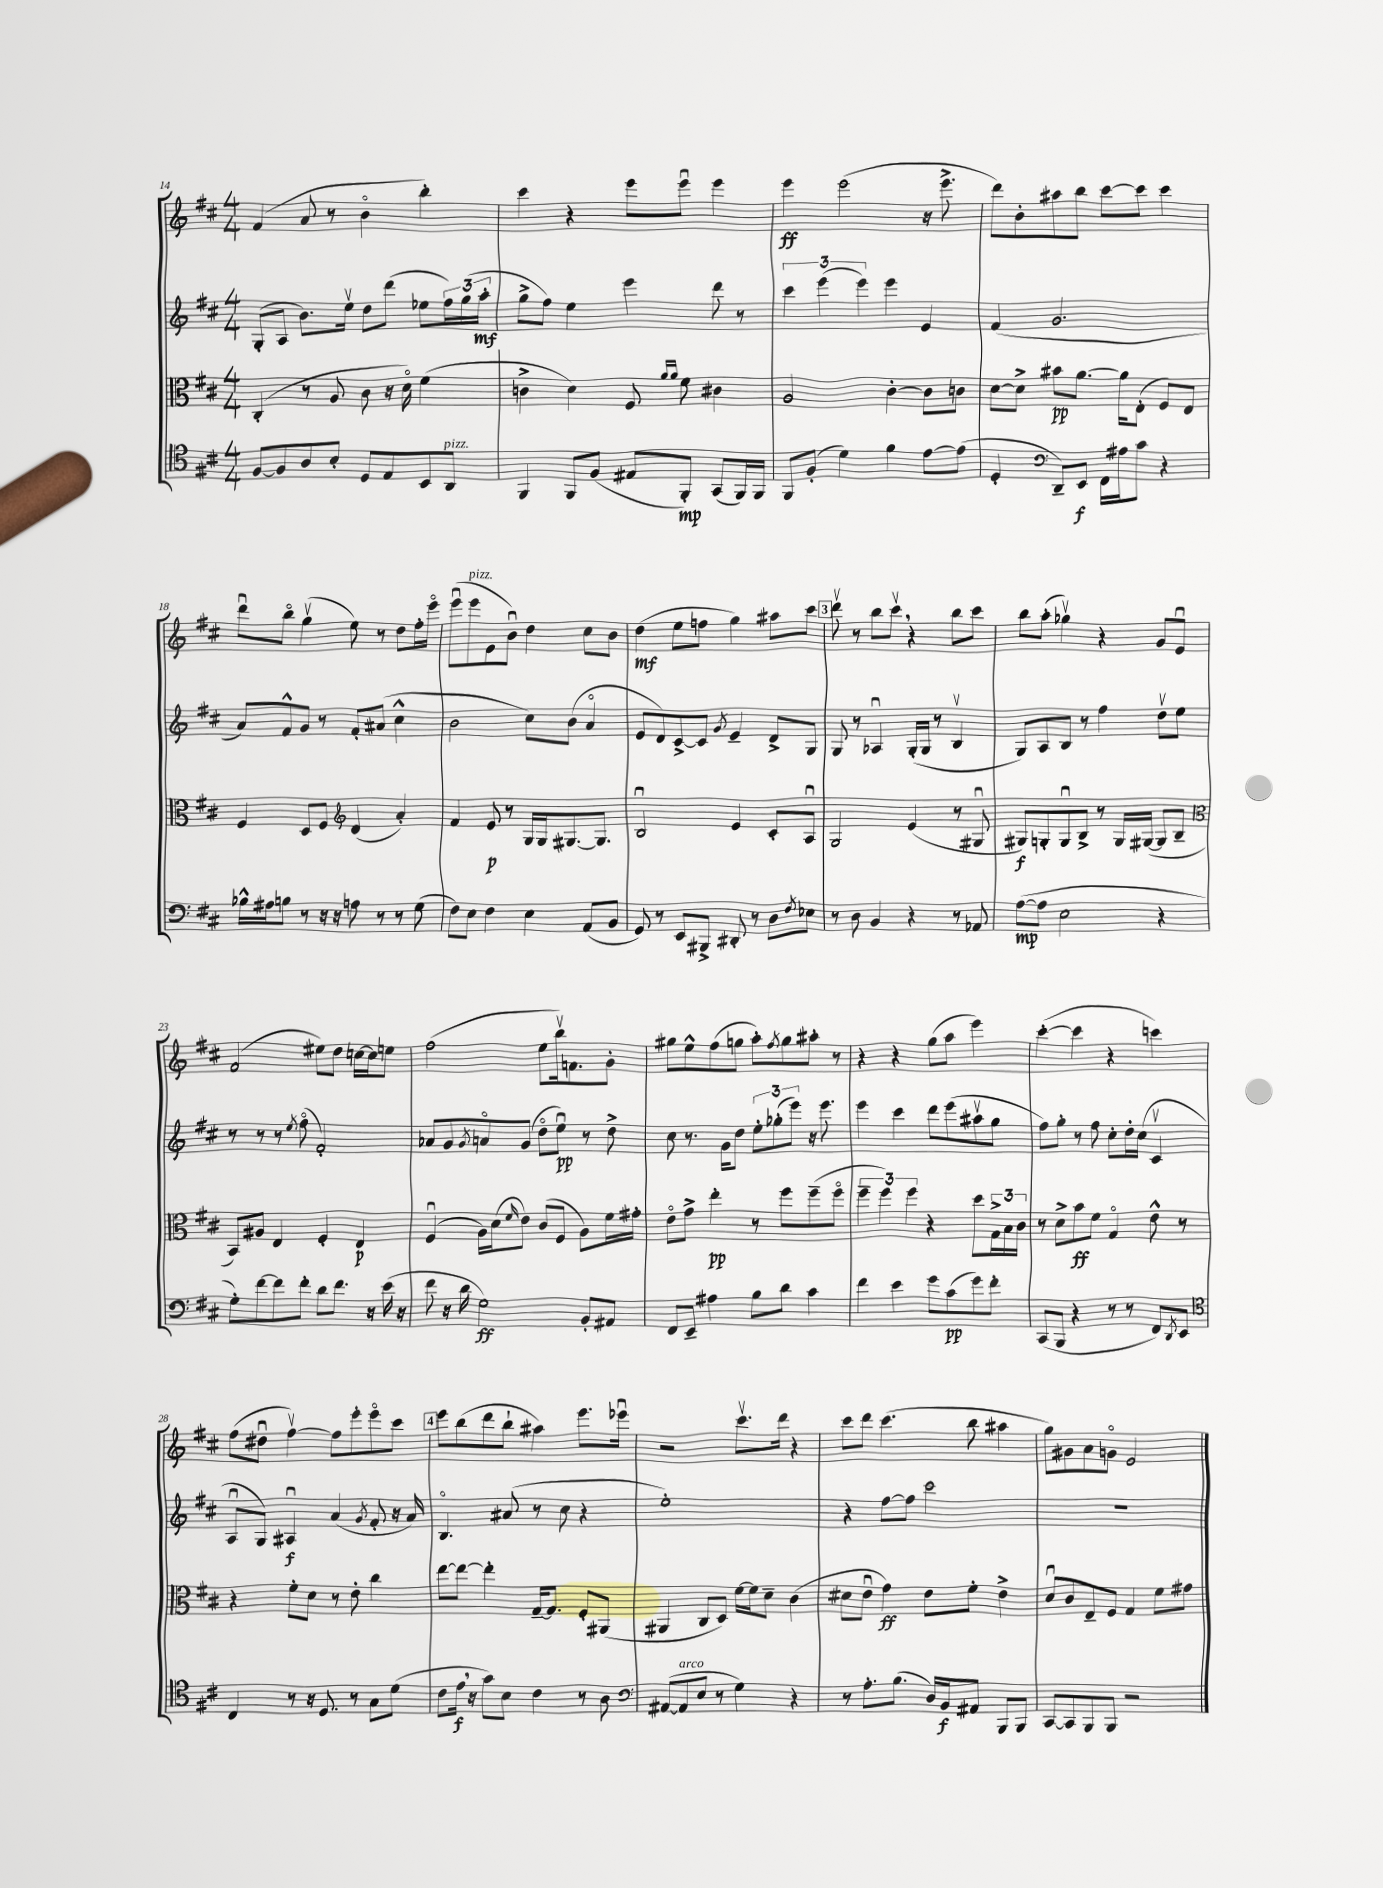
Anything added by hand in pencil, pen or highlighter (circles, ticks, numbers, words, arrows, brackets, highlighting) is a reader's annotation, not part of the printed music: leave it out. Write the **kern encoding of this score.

**kern	**dynam	**kern	**dynam	**kern	**dynam	**kern	**dynam
*part4	*part4	*part3	*part3	*part2	*part2	*part1	*part1
*staff4	*staff4	*staff3	*staff3	*staff2	*staff2	*staff1	*staff1
*clefC4	*	*clefC3	*	*clefG2	*	*clefG2	*
*k[f#c#]	*	*k[f#c#]	*	*k[f#c#]	*	*k[f#c#]	*
*M4/4	*	*M4/4	*	*M4/4	*	*M4/4	*
=14	=14	=14	=14	=14	=14	=14	=14
[8F#/L	.	(4C#'/	.	(8G'/L	.	(4f#/	.
8F#/]	.	.	.	8A/J	.	.	.
8A/	.	8r	.	8.b\L)	.	8a/	.
8B'/J	.	8A/	.	.	.	8r	.
.	.	.	.	16eev\Jk	.	.	.
8D/L	.	8c#\	.	8dd\L	.	4b\	.
8E/	.	16r	.	(8ddd\J	.	.	.
.	.	16d\)	.	.	.	.	.
8BB/	.	(4f#\	.	8ee-X\L	.	4bb'\)	.
!LO:TX:a:i:t=pizz.	!	!	!	!	!	!	!
8AA/J	.	.	.	24ff#\L)	.	.	.
.	.	.	.	(24gg\	.	.	.
.	.	.	.	24aa'\JJ	mf	.	.
=15	=15	=15	=15	=15	=15	=15	=15
4FF#/	.	4cn^\	.	8gg^\L	.	4ccc#\	.
.	.	.	.	8ff#\J)	.	.	.
8FF#/L	.	4d\)	.	4ee\	.	4r	.
(8F#/J	.	.	.	.	.	.	.
8E#X/L	.	8F#/	.	4eee\	.	8eee\L	.
.	.	16qqa/LL	.	.	.	.	.
.	.	16qqa/JJ	.	.	.	.	.
8FF#'/J)	mp	8f#\	.	.	.	8eeeu\J	.
(8GG/L	.	4c#X\	.	8ddd\	.	4eee\	.
16FF#/L)	.	.	.	8r	.	.	.
16FF#/JJ	.	.	.	.	.	.	.
=16	=16	=16	=16	=16	=16	=16	=16
8FF#/L	.	2A/	.	6ccc#\	.	4eee\	ff
(8F#'/J	.	.	.	.	.	.	.
.	.	.	.	(6eee\	.	.	.
4d\)	.	.	.	.	.	(2eee\	.
.	.	.	.	6eee\)	.	.	.
4f#\	.	[4c#'\	.	4eee\	.	.	.
[8e\L	.	8c#\L]	.	4e/	.	16r	.
.	.	.	.	.	.	8.eee^\	.
(8e\J]	.	8cn\J	.	.	.	.	.
=17	=17	=17	=17	=17	=17	=17	=17
4D'/	.	[8d\L	.	(4f#/	.	8ddd\L)	.
.	.	8d^\J]	.	.	.	8b'\	.
*clefF4	*	*	*	*	*	*	*
8DD~/L)	.	8b#X\L	pp	2.g/	.	8aa#X\	.
8EE/J	f	[8.a\J	.	.	.	8bb\J	.
16FF#\LL	.	.	.	.	.	[8ccc#\L	.
16A#X\J	.	16a\KL]	.	.	.	.	.
8c#\J	.	(8E'\J	.	.	.	8ccc#\J]	.
4r	.	8F#/L)	.	.	.	4ccc#\	.
.	.	8E/J	.	.	.	.	.
!!LO:LB:g=z
=18	=18	=18	=18	=18	=18	=18	=18
16B-X^^\LL	.	4F#/	.	8a/L)	.	8dddu\L	.
16A#X\J	.	.	.	.	.	.	.
8Bn\J	.	.	.	8f#^^/	.	8bb\J	.
8r	.	8D/L	.	8g/J	.	(4ggv\	.
16r	.	8F#/J	.	8r	.	.	.
16r	.	.	.	.	.	.	.
*	*	*clefG2	*	*	*	*	*
8An\	.	(4d/	.	8f#'/L	.	8ee\)	.
8r	.	.	.	(8a#X/J	.	8r	.
8r	.	4a'/)	.	4cc#^^\	.	8dd\L	.
(8G\	.	.	.	.	.	16ff#'\L	.
.	.	.	.	.	.	16eee\JJ	.
=19	=19	=19	=19	=19	=19	=19	=19
8F#\L)	.	4f#/	.	2b\	.	(8eeeu\L	.
!	!	!	!	!	!	!LO:TX:a:i:t=pizz.	!
8E\J	.	.	.	.	.	8eee\	.
4F#\	.	8e/	p	.	.	8e\	.
.	.	8r	.	.	.	8bu\J)	.
4E\	.	16G/LL	.	8cc#\L)	.	4dd\	.
.	.	16G/J	.	.	.	.	.
.	.	[8.G#X/	.	(8b\J	.	.	.
(8AA/L	.	.	.	4a/	.	8cc#\L	.
.	.	8.G#/J]	.	.	.	.	.
8BB/J	.	.	.	.	.	8b\J	.
=20	=20	=20	=20	=20	=20	=20	=20
8GG/)	.	2Bu/	.	8e/L	.	(4dd\	mf
8r	.	.	.	8d/)	.	.	.
8EE/L	.	.	.	[8c#^/	.	8ee\L	.
8BBB#X^/J	.	.	.	8c#/J]	.	8ffn\J	.
.	.	.	.	8qg/	.	.	.
8DD#X'/	.	4e/	.	4e~/	.	4gg\)	.
8r	.	.	.	.	.	.	.
8D\L	.	8c#'/L	.	8d^/L	.	8aa#X\L	.
8qF#/	.	.	.	.	.	.	.
8E-X\J	.	8Au/J	.	8G/J	.	8ccc#\J	.
!!LO:REH:place=s1:t=3
=21	=21	=21	=21	=21	=21	=21	=21
8r	.	2G/	.	8G/	.	8dddv\	.
8D\	.	.	.	8r	.	8r	.
4BB/	.	.	.	4A-Xu/	.	8bb\L	.
.	.	.	.	.	.	8ccc#v,\J	.
4r	.	(4e/	.	(16G'/LL	.	4r	.
.	.	.	.	16G/JJ	.	.	.
.	.	.	.	8r	.	.	.
8r	.	8r	.	4Bv/	.	8bb\L	.
8AA-X/	.	8G#Xu/	.	.	.	8ccc#\J	.
=22	=22	=22	=22	=22	=22	=22	=22
([8A\L	mp	8G#X/L)	f	8G/L)	.	8bb\L	.
8A\J]	.	8Gn'/	.	8A/	.	(8aa'\J	.
2E\	.	8Gu/	.	8B/J	.	4gg-Xv\)	.
.	.	8B^/J	.	8r	.	.	.
.	.	8r	.	4ff#\	.	4r	.
.	.	16G/LL	.	.	.	.	.
.	.	([16G#X/JJ	.	.	.	.	.
4r	.	8G#/L]	.	8ddv\L	.	8g/L	.
.	.	8B~/J	.	8ee\J	.	8eu/J	.
!!LO:LB:g=z
=23	=23	=23	=23	=23	=23	=23	=23
*	*	*clefC3	*	*	*	*	*
8G'\L)	.	8BB/L)	.	8r	.	(2f#/	.
[8f#\	.	8A#X/J	.	8r	.	.	.
8f#\]	.	4E/	.	8r	.	.	.
.	.	.	.	8qee/	.	.	.
8f#'\J	.	.	.	(8ff#\	.	.	.
8d\L	.	4F#'/	.	2f#'/)	.	8ee#X\L)	.
8.f#\J	.	.	.	.	.	8dd\J	.
.	.	4E/	p	.	.	[16ccn\LL	.
16r	.	.	.	.	.	16cc\J]	.
(16e\	.	.	.	.	.	8een\J	.
16r	.	.	.	.	.	.	.
=24	=24	=24	=24	=24	=24	=24	=24
8f#\	.	(4F#u/	.	8a-X/L	.	(2ff#\	.
16r	.	.	.	8g/	.	.	.
16d\	.	.	.	.	.	.	.
.	.	.	.	8qg/	.	.	.
2G\)	ff	16A\LL)	.	8an/	.	.	.
.	.	(16d\J	.	.	.	.	.
.	.	16qqf#/	.	.	.	.	.
.	.	8e\J)	.	(8g/J	.	.	.
.	.	(8c#/L	.	8dd\L	.	8ee\L	.
.	.	8F#/J	.	8eeu\J)	pp	16bbv\k)	.
.	.	.	.	.	.	8.fn\	.
8BB'/L	.	8A\L)	.	8r	.	.	.
8AA#X/J	.	16f#\L	.	8dd^\	.	8g'\J	.
.	.	16g#X'\JJ	.	.	.	.	.
=25	=25	=25	=25	=25	=25	=25	=25
8FF#/L	.	8e\L	.	8cc#\	.	8gg#X\L	.
8EE~/J	.	8g^\J	.	8.r	.	8ee^^\	.
4A#X\	.	4ee'\	pp	.	.	(8ff#\	.
.	.	.	.	16g\KL	.	.	.
.	.	.	.	8dd\J	.	8ggn\J	.
8B\L	.	8r	.	12ee'\L	.	8aa'\L)	.
.	.	.	.	(12gg-X'\	.	.	.
.	.	.	.	.	.	8qff#/	.
8d\J	.	8ff#\L	.	.	.	8gg\	.
.	.	.	.	12eee\J)	.	.	.
4c#\	.	(8ff#~\	.	16r	.	8aa#X'\J	.
.	.	.	.	8.eee\	.	.	.
.	.	8ff#\J	.	.	.	8r	.
=26	=26	=26	=26	=26	=26	=26	=26
4f#\	.	6ff#~\	.	4eee\	.	4r	.
.	.	6ff#\)	.	.	.	.	.
4e\	.	.	.	4ccc#\	.	4r	.
.	.	6ff#\	.	.	.	.	.
8g\L	.	4r	.	8ddd\L	.	(8gg\L	.
(8c#\	pp	.	.	(8eee\	.	8aa\J	.
8g\)	.	8dd\L	.	8aa#Xv\	.	4eee\)	.
8f#'\J	.	24G^\L	.	8gg\J	.	.	.
.	.	24B\	.	.	.	.	.
.	.	24c#\JJ	.	.	.	.	.
=27	=27	=27	=27	=27	=27	=27	=27
(8CC#/L	.	8r	.	8ff#\L)	.	([4ccc#'\	.
8BBB/J	.	8d^\L	.	8gg'\J	.	.	.
4r	.	8b\	ff	8r	.	4ccc#\]	.
.	.	8f#\J	.	8ff#\	.	.	.
8r	.	4G/	.	8cc#'\L	.	4r	.
8r	.	.	.	16dd'\L	.	.	.
.	.	.	.	(16cc#\JJ	.	.	.
8FF#/L)	.	8e^^\	.	4c#v/	.	4cccn\)	.
8qDD/	.	.	.	.	.	.	.
8EE/J	.	8r	.	.	.	.	.
!!LO:LB:g=z
=28	=28	=28	=28	=28	=28	=28	=28
*clefC4	*	*	*	*	*	*	*
4C#/	.	4r	.	8Au/L	.	(8ff#\L	.
.	.	.	.	8G/J)	.	8dd#Xu\J	.
8r	.	8f#'\L	.	4A#Xu/	f	[4ff#v\)	.
16r	.	8d\J	.	.	.	.	.
8.D/	.	.	.	.	.	.	.
.	.	8r	.	(4a/	.	8ff#\L]	.
8r	.	8e'\	.	.	.	8eee'\	.
.	.	.	.	8qg/	.	.	.
8G\L	.	4cc#\	.	8f#'/	.	8eee\	.
(8d\J	.	.	.	16r	.	8ccc#\J	.
.	.	.	.	16a/)	.	.	.
!!LO:REH:place=s1:t=4
=29	=29	=29	=29	=29	=29	=29	=29
8c#\L	.	[8ee\L	.	4.B/	.	8eee\L	.
16e,\Jk	f	8ee\J_	.	.	.	(8bb\	.
16r	.	.	.	.	.	.	.
8g\L)	.	4ee'\]	.	.	.	8ddd\	.
8B\J	.	.	.	(8a#X/	.	8bb`\J	.
4c#\	.	[16G~/KL	.	8r	.	4aa#X\)	.
.	.	8.G/J]	.	.	.	.	.
.	.	.	.	8cc#\	.	.	.
8r	.	8F#'/L	.	4r	.	8.eee\L	.
8A\	.	(8AA#X/J	.	.	.	.	.
.	.	.	.	.	.	16eee-Xu\Jk	.
=30	=30	=30	=30	=30	=30	=30	=30
*clefF4	*	*	*	*	*	*	*
([8AA#X/L	.	4AA#X/	.	1ee')	.	2r	.
!LO:TX:a:i:t=arco	!	!	!	!	!	!	!
8AA#/]	.	.	.	.	.	.	.
8E/J	.	8C#/L	.	.	.	.	.
8r	.	8D/J)	.	.	.	.	.
4G\)	.	[16f#\LL	.	.	.	8.ccc#v\L	.
.	.	16f#\J]	.	.	.	.	.
.	.	8d~\J	.	.	.	.	.
.	.	.	.	.	.	16ddd\Jk	.
4r	.	(4c#\	.	.	.	4r	.
=31	=31	=31	=31	=31	=31	=31	=31
8r	.	8d#X\L	.	4r	.	8ccc#\L	.
8.A'\L	.	8eu\J	.	.	.	8ddd\J	.
.	.	4g\)	ff	[8ff#\L	.	(4.ccc#\	.
(8.B\J	.	.	.	.	.	.	.
.	.	.	.	8ff#\J]	.	.	.
16D/LL)	.	8e\L	.	2ccc#\	.	.	.
16BB/J	f	.	.	.	.	.	.
8AA#X/J	.	8f#'\J	.	.	.	8bb\	.
8BBB/L	.	4e^\	.	.	.	4aa#X\	.
8BBB/J	.	.	.	.	.	.	.
=32	=32	=32	=32	=32	=32	=32	=32
[8CC#/L	.	8du/L	.	1r	.	8gg\L)	.
8CC#/]	.	8c#/	.	.	.	8g#X\	.
8BBB/	.	8E~/	.	.	.	8a\	.
8BBB/J	.	8F#/J	.	.	.	8gn\J	.
2r	.	4G/	.	.	.	2e/	.
.	.	8f#\L	.	.	.	.	.
.	.	8g#X\J	.	.	.	.	.
==	==	==	==	==	==	==	==
*-	*-	*-	*-	*-	*-	*-	*-
